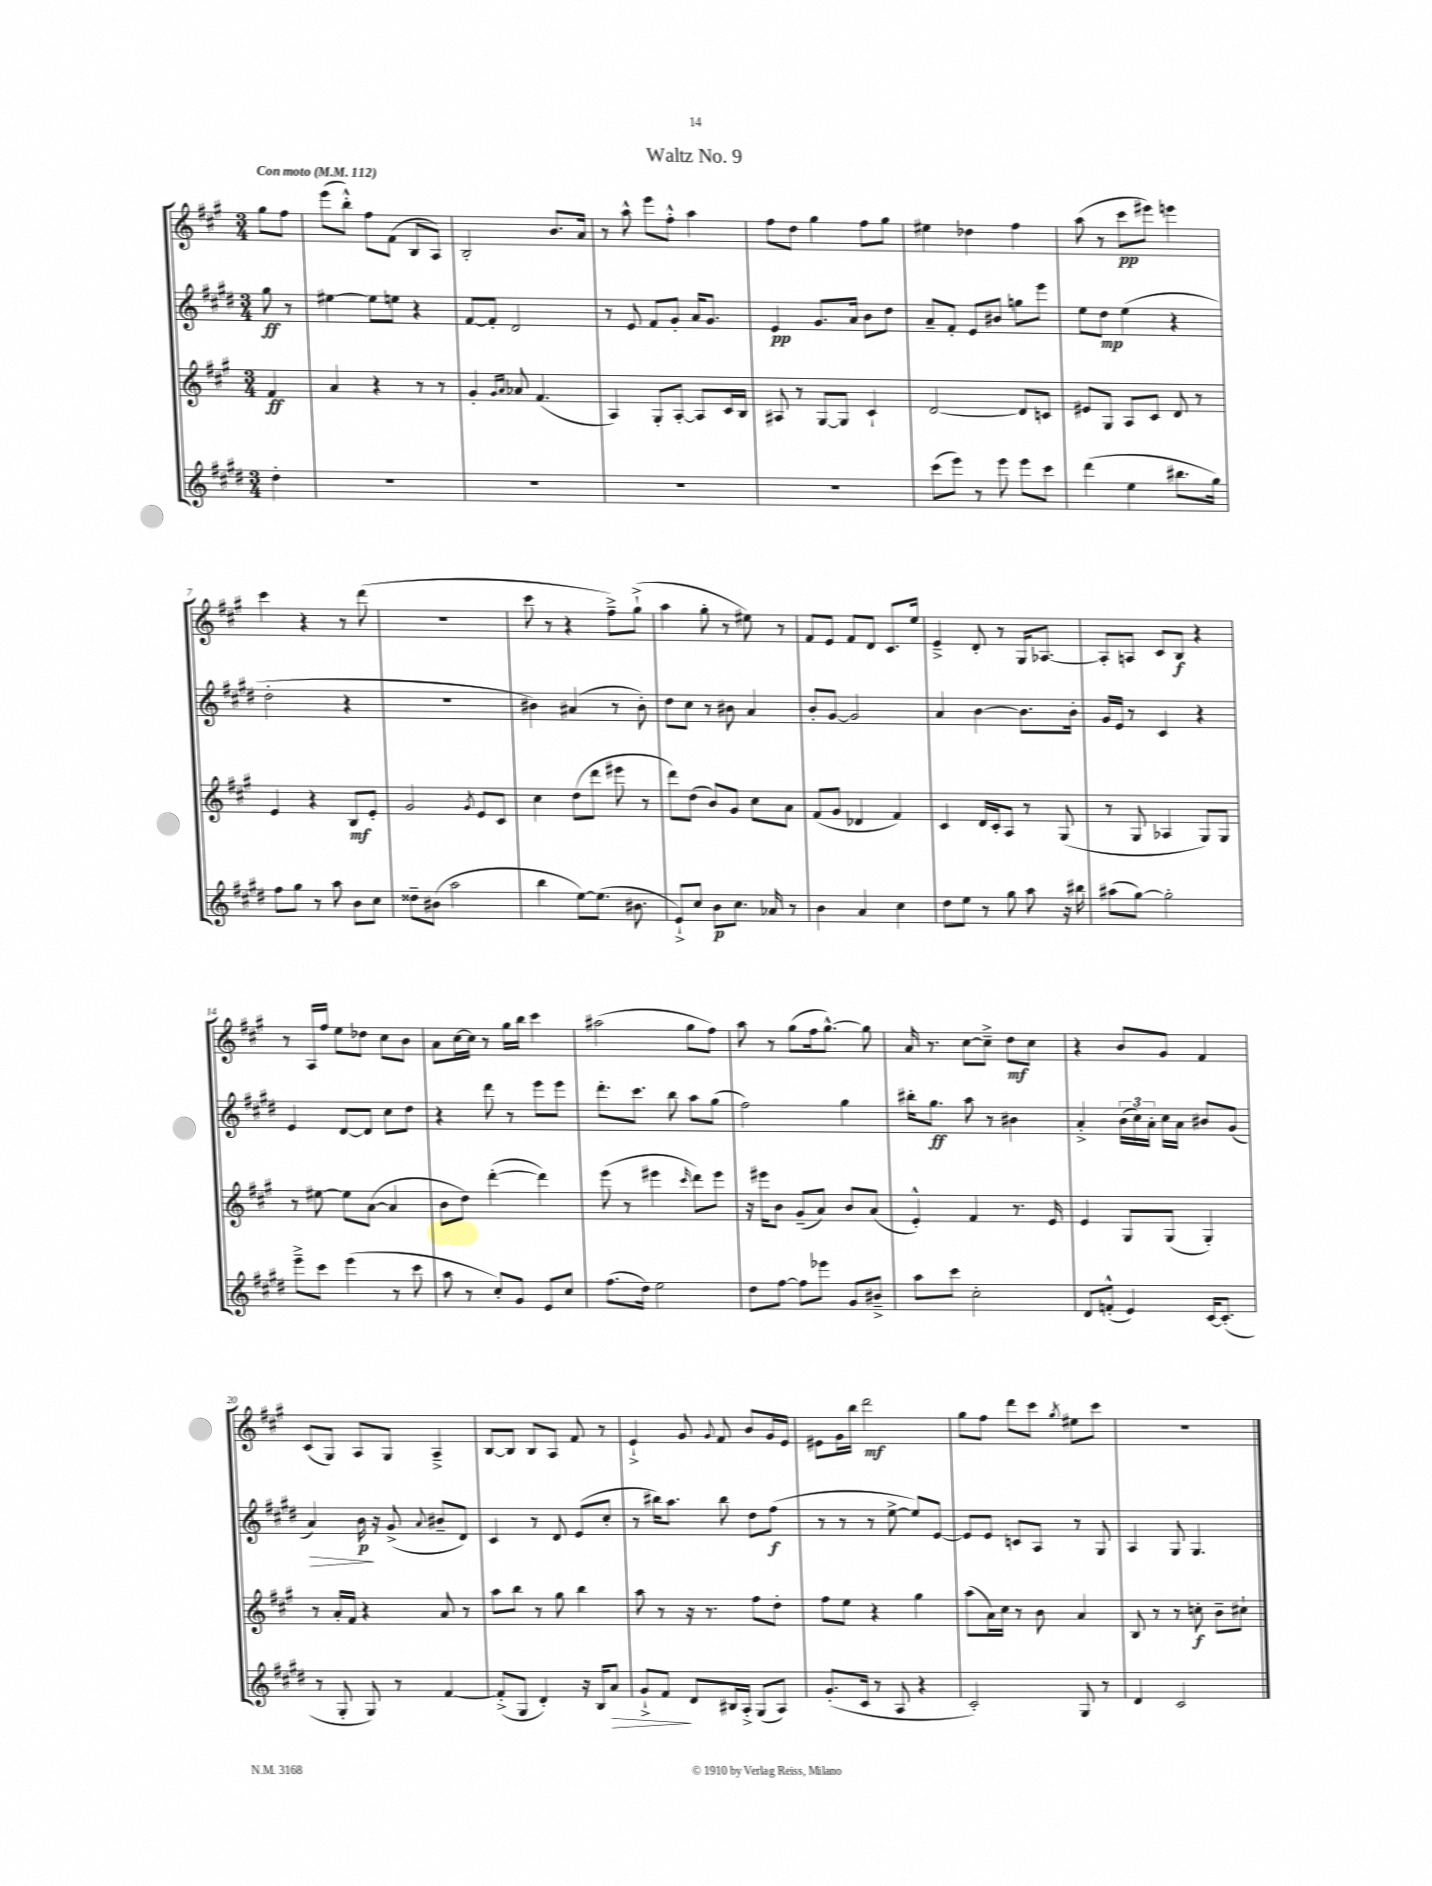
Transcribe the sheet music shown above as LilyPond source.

\header { title = "Waltz No. 9" }
<<
\new StaffGroup <<
\new Staff = "s0" {
    \clef treble \key a \major \numericTimeSignature \time 3/4 \partial 4 \tempo "Con moto" 4 = 112
    \autoBeamOff gis''8[ fis''8] |
    e'''8[( b''8]-.-^) fis''8[ fis'8]( b8[ a8]) |
    b2-. b'8.[ a'16] |
    r8 a''8-^ e'''8[ fis''8]-.-^ a''4 |
    fis''8[ d''8] gis''4 fis''8[ gis''8] |
    eis''4 des''4 fis''4 |
    a''8( r8 cis'''8[\pp eis'''8]) e'''4 |
    cis'''4 r4 r8 d'''8( |
    R2. |
    cis'''8 r8 r4 fis''8[--->) gis''8]-!->( |
    a''4 gis''8-. r8 eis''8) r8 |
    fis'8[ e'8] fis'8[ d'8] cis'8.[ e''16] |
    e'4---> d'8-. r8 gis16[ aes8.]~ |
    aes8[-. a8] cis'8[ b8]\f r4 |
    r8 a16[ fis''16] e''8[ des''8] cis''8[ b'8] |
    a'8[ cis''16~ cis''16] r8 gis''16[ b''16] cis'''4 |
    ais''2( gis''8[ fis''8]) |
    a''8 r8 gis''8[( fis''16 gis''8.]~-^) gis''8 |
    a'16 r8. cis''8[~ cis''8]---> d''8[\mf cis''8] |
    r4 b'8[ gis'8] fis'4 |
    cis'8[( gis8]) a8[ gis8] a4---> |
    b8[~ b8] b8[ a8] fis'8 r8 |
    e'4-!-> gis'8 \appoggiatura { gis'8 } fis'8 b'8[ gis'16 e'16] |
    eis'8[ gis'16 b''16] d'''2\mf |
    gis''8[ fis''8] d'''8[ cis'''8] \acciaccatura { gis''8 } eis''8[ cis'''8] |
    R2. \bar "|." |
}
\new Staff = "s1" {
    \clef treble \key e \major \numericTimeSignature \time 3/4 \partial 4
    \autoBeamOff gis''8\ff r8 |
    eis''4~ eis''8[ e''8] r4 |
    fis'8[~ fis'8]-. dis'2 |
    r8 e'8 fis'8[ gis'8]-. a'16[ gis'8.] |
    e'4\pp gis'8.[ a'16] b'8[ dis''8] |
    a'8[-- fis'8]-. e'8[ bis'8] g''8[ e'''8] |
    e''8[ dis''8]\mp e''4( r4 |
    dis''2-. r4 |
    R2. |
    bis'4) ais'4( r8 bis'8-.) |
    dis''8[ cis''8] r8 bis'8 a'4 |
    b'8[-. gis'8]~ gis'2 |
    a'4 b'4~ b'8.[ b'16]-. |
    gis'16[ e'16] r8 cis'4 r4 |
    e'4 dis'8[~ dis'8] cis''8[ dis''8] |
    r4 dis'''8 r8 e'''8[ e'''8] |
    dis'''8.[-. cis'''8.] b''8 a''8[ gis''8]( |
    fis''2) gis''4 |
    bis''16[-. gis''8.]\ff a''8 r8 bis'4 |
    a'4-.-> \tuplet 3/2 { b'16[( cis''16) a'16]-. } cis''16[ a'16] bis'8[ gis'8]( |
    a'4\>) b'16\p\! r16 gis'8->( \appoggiatura { a'8 } bis'8[-- dis'8]) |
    cis'4 r8 dis'8 e'8[( cis''8]-. |
    r8 bis''16[) a''8.] bis''8 dis''8[ fis''8]\f( |
    r8 r8 r8 e''8~-> e''8[) e'8]~ |
    e'8[ e'8] c'8[ a8] r8 gis8 |
    a4 gis8 gis4. \bar "|." |
}
\new Staff = "s2" {
    \clef treble \key a \major \numericTimeSignature \time 3/4 \partial 4
    \autoBeamOff fis'4\ff |
    a'4 r4 r8 r8 |
    gis'4-. \grace { gis'16[ a'16] } aes'8 fis'4.( |
    a4) gis8[-. a8]~-. a8[ cis'16 b16] |
    ais8 r8 gis8[~ gis8] cis'4-! |
    d'2~ d'8[ c'8] |
    eis'8[ gis8] a8[ cis'8] d'8 r8 |
    e'4 r4 b8[\mf e'8]-. |
    gis'2 \acciaccatura { gis'8 } e'8[ cis'8] |
    cis''4 d''8[( d'''8] eis'''8 r8 |
    d'''8[) d''8]( b'8[) gis'8] cis''8[ a'8] |
    fis'8[( gis'8] des'4 fis'4) |
    cis'4 d'16[ cis'16-. a8] r8 gis8( |
    r8 gis8 aes4 gis8[) gis8] |
    r8 eis''8~ eis''8[ a'8]~( a'4 |
    b'8[ d''8]) d'''4~-.( d'''4) |
    e'''8( r8 eis'''4 \grace { cis'''16 } d'''8[) eis'''8] |
    r16 eis'''16[ b'8] gis'8[--( a'8]) b'8[ a'8]( |
    e'4-.-^) fis'4 r8. e'16 |
    e'4 gis8[ gis8]( gis4-.) |
    r8 a'16[-. fis'16] r4 a'8 r8 |
    a''8[ b''8] r8 gis''8 b''4 |
    a''8 r8 r16 r8. fis''8[ d''8]-. |
    fis''8[ e''8] r4 gis''4 |
    a''8[( a'16) cis''16] r8 b'8 a'4 |
    b8 r8 r8 c''8-.\f b'8[-- cis''8]-! \bar "|." |
}
\new Staff = "s3" {
    \clef treble \key e \major \numericTimeSignature \time 3/4 \partial 4
    \autoBeamOff dis''4-. |
    R2. |
    R2. |
    R2. |
    R2. |
    cis'''8[( e'''8]) r8 e'''8 e'''8[ cis'''8] |
    dis'''4( e''4 bis''8.[ gis''16]) |
    fis''8[ gis''8] r8 a''8 b'8[ cis''8] |
    disis''8[-- bis'8]( a''2 |
    b''4 e''8[~) e''8.]( bis'8. |
    e'8[-!->) cis''8] b'8[\p cis''8.] aes'16 r8 |
    b'4 a'4 cis''4 |
    dis''8[ e''8] r8 gis''8 a''8 r16 bis''16 |
    ais''8[( gis''8]~) gis''2-. |
    e'''8[---> cis'''8] e'''4( r8 cis'''8 |
    a''8 r8 cis''8[-.) gis'8] e'8[ cis''8] |
    fis''8.[( dis''16]) e''2 |
    dis''8[ fis''8]~ fis''8[ ees'''8] gis'8[ bis'8]---> |
    a''8[ cis'''8] cis''2-. |
    dis'8[ f'8]-.-^( e'4) cis'16[~ cis'8.]-.( |
    r8 gis8-. gis8) r8 fis'4~ |
    fis'8[-.->( gis8] dis'4-.) r16 b16[ a'8]\> |
    gis'8[-!-> fis'8]\! dis'8[ bis16 a16]-.-> gis8[( a8]) |
    gis'8.[-.( cis'16] r8 a8 r4 |
    cis'2-.) gis8 r8 |
    dis'4 cis'2 \bar "|." |
}
>>
>>
